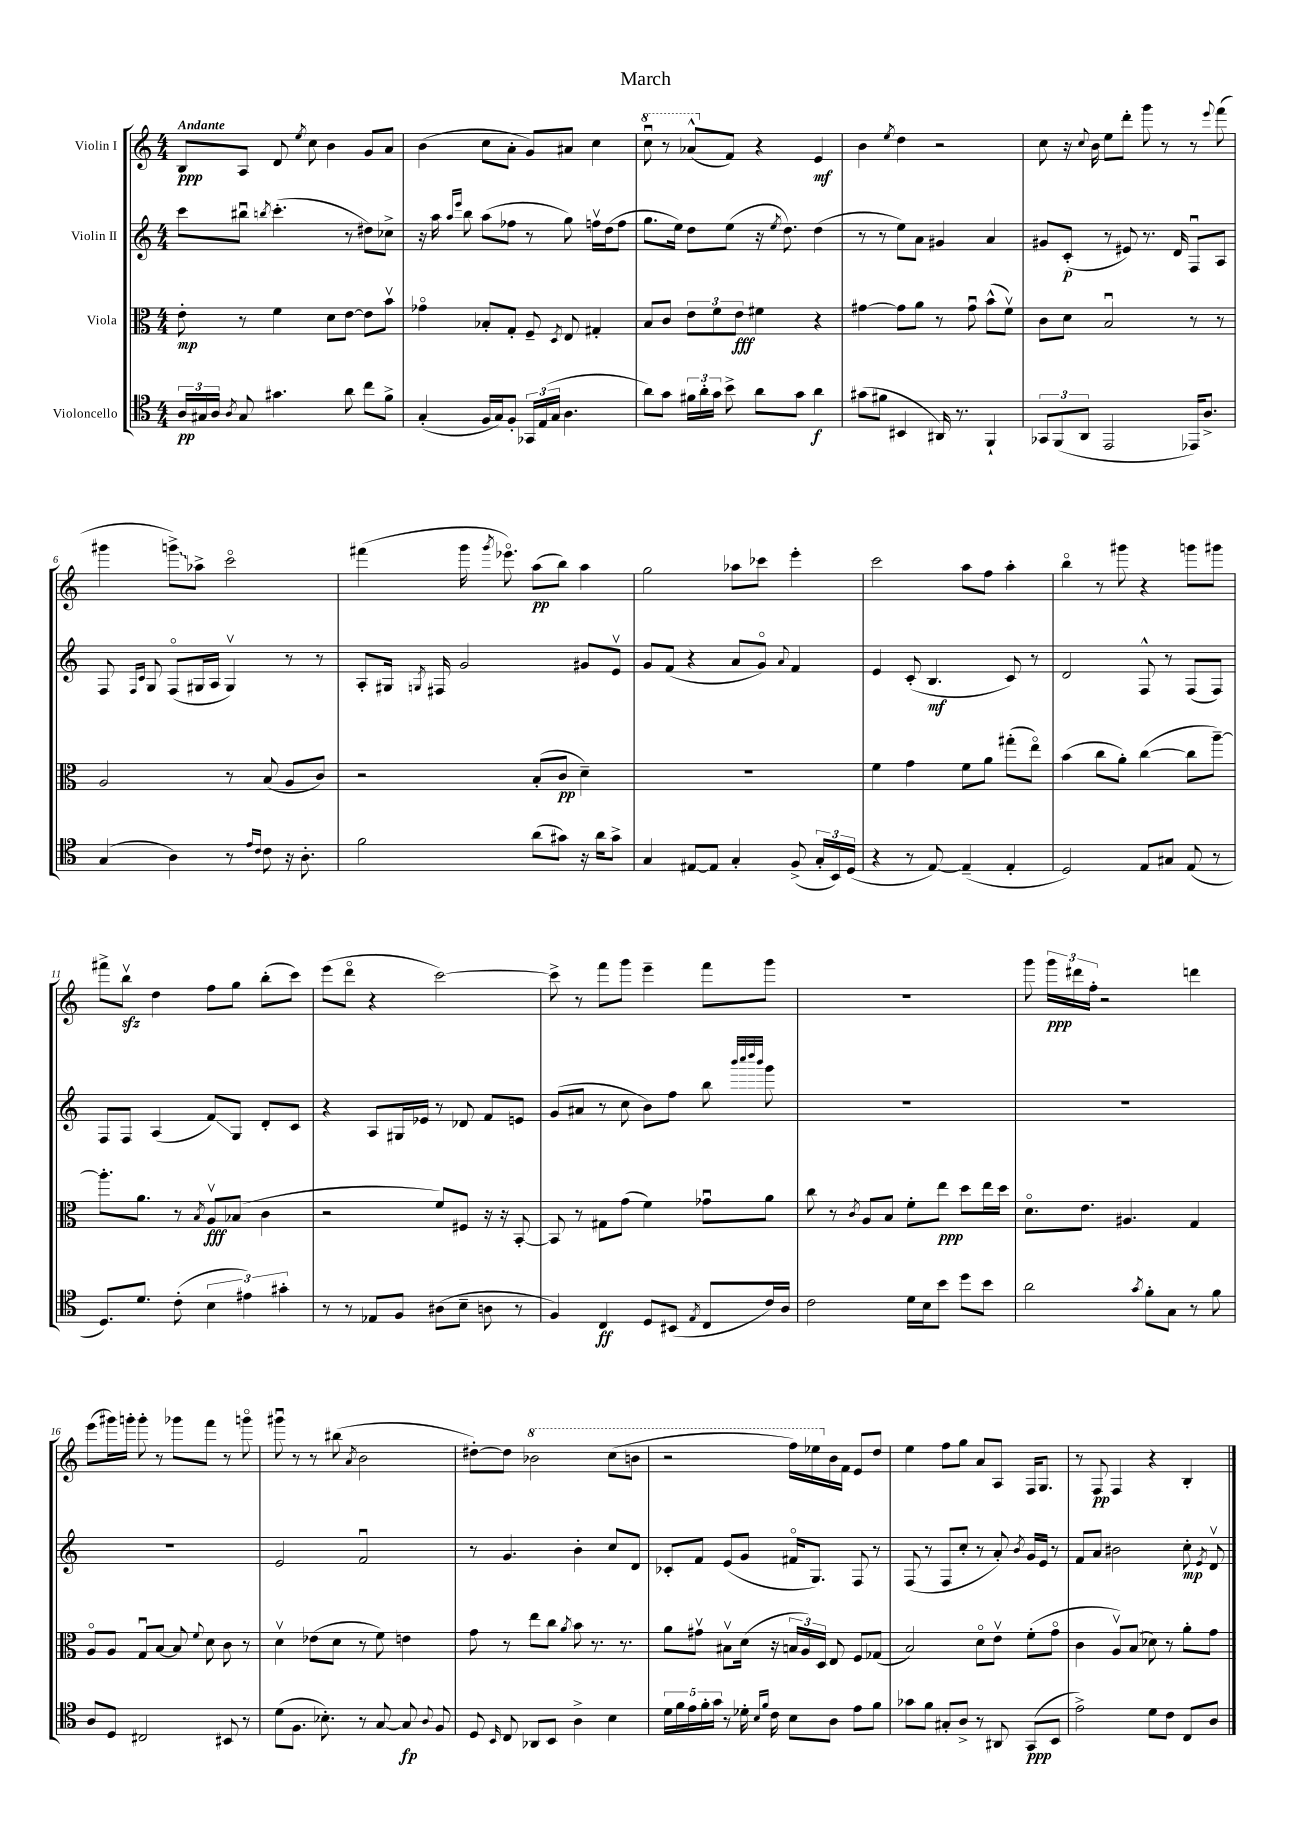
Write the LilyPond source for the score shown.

\header { title = "March" }
<<
\new StaffGroup <<
\new Staff = "s0" \with { instrumentName = "Violin I" } {
    \clef treble \key c \major \numericTimeSignature \time 4/4 \tempo "Andante"
    \autoBeamOff b8[\ppp a8] d'8 \acciaccatura { e''8 } c''8 b'4 g'8[ a'8] |
    b'4( c''8[ a'8]-. g'8[) ais'8] c''4 |
    \ottava #1 c'''8\downbow r8 aes''8[-^( \ottava #0 f'8]) r4 e'4\mf |
    b'4 \acciaccatura { e''8 } d''4 r2 |
    c''8 r16 \appoggiatura { c''8 } b'16 e''8[ d'''8]-. g'''8 r8 r8 \appoggiatura { e'''8 } f'''8( |
    gis'''4 \once \override Glissando.style = #'zigzag g'''8[->\glissando) aes''8]-> c'''2\flageolet |
    fis'''4( g'''16 \acciaccatura { g'''8 } ees'''8.\flageolet) a''8[\pp( b''8]) a''4 |
    g''2 aes''8[ ces'''8] e'''4-. |
    c'''2 a''8[ f''8] a''4-. |
    b''4\flageolet r8 gis'''8 r4 g'''8[ gis'''8] |
    fis'''8[-> b''8]\upbow\sfz d''4 f''8[ g''8] b''8[-.( c'''8]) |
    e'''8[( d'''8]\flageolet r4 c'''2~) |
    c'''8-> r8 f'''8[ g'''8] e'''4-- f'''8[ g'''8] |
    R1 |
    g'''8 \tuplet 3/2 { g'''16[\ppp dis'''16 f''16]-. } r2 d'''4 |
    e'''8[( gis'''16) g'''16]-. g'''8-. r8 ges'''8[ f'''8] r8 g'''8\flageolet |
    gis'''8\downbow r8 r8 bis''8( \acciaccatura { a'8 } b'2 |
    dis''8[~-.) dis''8] \ottava #1 bes''2 c'''8[( b''8] |
    r2 f'''16[) ees'''16 \ottava #0 b'16 f'16] e'8[ d''8] |
    e''4 f''8[ g''8] a'8[ a8] f16[ g8.] |
    r8 f8\pp f4 r4 b4-. \bar "|." |
}
\new Staff = "s1" \with { instrumentName = "Violin II" } {
    \clef treble \key c \major \numericTimeSignature \time 4/4
    \autoBeamOff c'''8[ bis''8]\downbow \acciaccatura { b''8 } c'''4.-.( r8 dis''8[) ces''8]-> |
    r16 a''16 \grace { a''16[ e'''16] } b''8 a''8[( fes''8] r8 g''8) f''16[\upbow d''16( f''8] |
    g''8.[ e''16]) d''8[ e''8]( r16 \acciaccatura { e''8 } d''8.) d''4( |
    r8 r8 e''8[) a'8] gis'4 a'4 |
    gis'8[ c'8]-.\p( r8 eis'8) r8. d'16 f8[\downbow a8] |
    f8 \grace { f16[ c'16] } g8 f8[\flageolet( gis16 a16] gis4\upbow) r8 r8 |
    a8[-. gis16] \acciaccatura { g8 } fis16 g'2 gis'8[ e'8]\upbow |
    g'8[ f'8]( r4 a'8[ g'8]\flageolet) \appoggiatura { a'8 } f'4 |
    e'4 c'8-.( b4.\mf c'8) r8 |
    d'2 f8-^ r8 f8[( f8]) |
    f8[ f8] a4( f'8[\glissando) g8] d'8[-. c'8] |
    r4 a8[ gis16 ees'16] r8 des'8 f'8[ e'8] |
    g'8[( ais'8] r8 c''8 b'8[) f''8] b''8 \grace { b'''32[ c''''32 d''''32 b'''32] } g'''8 |
    R1 |
    R1 |
    R1 |
    e'2 f'2\downbow |
    r8 g'4. b'4-. c''8[ d'8] |
    ces'8[-. f'8] e'8[( g'8] fis'16[\flageolet g8.]) f8 r8 |
    f8( r8 f8[ c''8]-. r8 a'8-.) \acciaccatura { b'8 } g'16[ e'16] r8 |
    f'8[ a'8] bis'2 c''8-.\mp \acciaccatura { e'8 } d'8\upbow \bar "|." |
}
\new Staff = "s2" \with { instrumentName = "Viola" } {
    \clef alto \key c \major \numericTimeSignature \time 4/4
    \autoBeamOff e'8-.\mp r8 f'4 d'8[ e'8]~ e'8[ b'8]\upbow |
    ges'4\flageolet bes8[-. g8]-. f8-- \acciaccatura { d8 } e8 gis4-. |
    b8[ c'8] \tuplet 3/2 { e'8[ f'8 e'8]\fff } fis'4 r4 |
    gis'4~ gis'8[ a'8] r8 gis'8\downbow b'8[-^( f'8]\upbow) |
    c'8[ d'8] b2\downbow r8 r8 |
    a2 r8 b8( a8[ c'8]) |
    r2 b8[-.( c'8]\pp d'4--) |
    R1 |
    f'4 g'4 f'8[ a'8] gis''8[-.( e''8]\flageolet) |
    b'4( c''8[ a'8]-.) c''4~( c''8[ a''8]~--) |
    a''8.[-. a'8.] r8 \acciaccatura { b8 } a8[\upbow\fff bes8]( c'4 |
    r2 f'8[) fis8] r16 r16 b,8~-. |
    b,8 r8 gis8[ g'8]( f'4) ges'8[\downbow a'8] |
    c''8 r8 \acciaccatura { c'8 } a8[ b8] f'8[-. e''8]\ppp d''8[ e''16 d''16] |
    d'8.[\flageolet e'8.] ais4. g4 |
    a8[\flageolet a8] g8[\downbow b8]~ b8 \appoggiatura { f'8 } d'8 c'8 r8 |
    d'4\upbow ees'8[( d'8] r8 f'8) e'4 |
    g'8 r8 e''8[ c''8] \acciaccatura { a'8 } b'8 r8. r8. |
    a'8[ gis'8]\upbow bis8[\upbow d'16]( r16 \tuplet 3/2 { b16[ a16) d16] } e8 f8[ ges8]( |
    b2) d'8[\flageolet e'8]\upbow f'8[-.( g'8]\flageolet |
    c'4 a8[\upbow) b8]( des'8) r8 a'8[-. g'8] \bar "|." |
}
\new Staff = "s3" \with { instrumentName = "Violoncello" } {
    \clef tenor \key c \major \numericTimeSignature \time 4/4
    \autoBeamOff \tuplet 3/2 { a16[\pp gis16 a16] } \acciaccatura { a8 } gis8 gis'4. a'8 c''8[ f'8]-> |
    g4-.( f16[ g16) f8]-. \tuplet 3/2 { ges,16[ e16( g16] } a4. |
    a'8[) g'8] \tuplet 3/2 { fis'16[ a'16-. g'16] } b'8-> a'8[ g'8] a'4\f |
    gis'8[( fis'8] bis,4 ais,16) r8. f,4-! |
    \tuplet 3/2 { ges,8[ f,8( a,8] } e,2 ees,16[) a8.]-> |
    g4( a4) r8 \grace { e'16[ c'16] } c'8 r16 a8.-. |
    f'2 a'8[( gis'8]) r16 a'16[ gis'8]-> |
    g4 eis8[~ eis8] g4-. f8->( \tuplet 3/2 { g16[-. b,16) d16]( } |
    r4 r8 e8~) e4--( e4-. |
    d2) e8[ gis8] e8( r8 |
    d8.[) d'8.] c'8-.( \tuplet 3/2 { b4 eis'4) gis'4-. } |
    r8 r8 ees8[ f8] ais8[( b8]-- a8 r8 |
    f4) c4\ff d8[ bis,8]( \acciaccatura { e8 } c8[ c'16) a16] |
    c'2 d'16[ b16 b'8] d''8[ b'8] |
    a'2 \acciaccatura { g'8 } f'8[-. g8] r8 f'8 |
    a8[ d8] cis2 bis,8 r8 |
    d'8[( f8.] bes8.-.) r8 g8~ g8\fp \appoggiatura { a8 } f8 |
    d8 \grace { b,16 } c8 aes,8[ b,8] a4-> b4 |
    \tuplet 5/4 { d'16[ f'16 e'16 f'16-. g'16] } r8 des'16-. \grace { b16[ f'16] } c'16 b8[ a8] e'8[ f'8] |
    ges'8[ f'8] gis8[-. a8]-> r8 ais,8 g,8[\ppp( b,8] |
    e'2->) d'8[ c'8] c8[ a8] \bar "|." |
}
>>
>>
